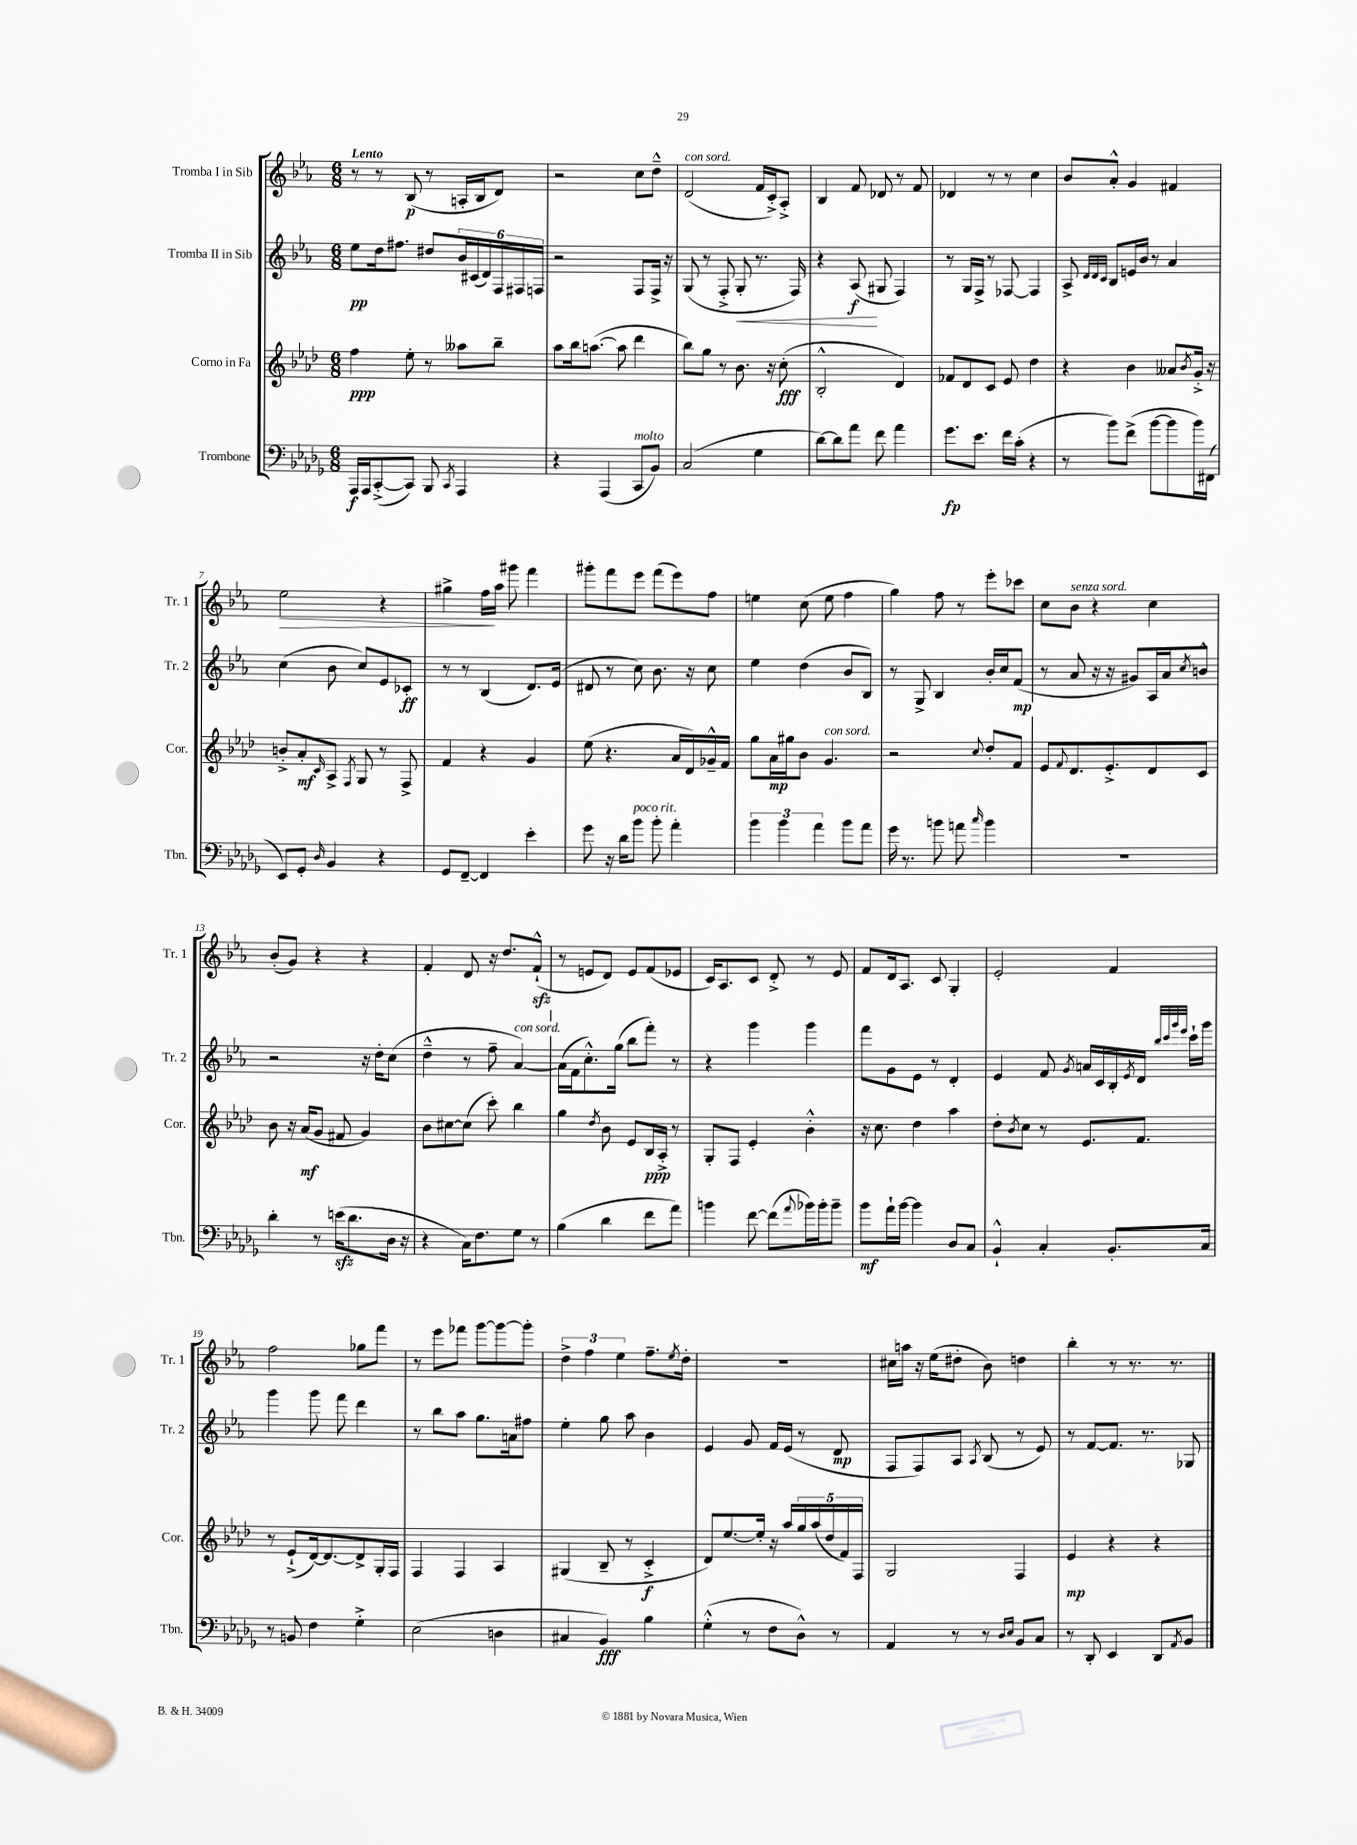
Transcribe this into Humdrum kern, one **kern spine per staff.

**kern	**dynam	**kern	**dynam	**kern	**dynam	**kern	**dynam
*part4	*part4	*part3	*part3	*part2	*part2	*part1	*part1
*staff4	*staff4	*staff3	*staff3	*staff2	*staff2	*staff1	*staff1
*I"Trombone	*	*I"Corno in Fa	*	*I"Tromba II in Sib	*	*I"Tromba I in Sib	*
*I'Tbn.	*	*I'Cor.	*	*I'Tr. 2	*	*I'Tr. 1	*
*clefF4	*	*clefG2	*	*clefG2	*	*clefG2	*
*k[b-e-a-d-g-]	*	*k[b-e-a-d-]	*	*k[b-e-a-]	*	*k[b-e-a-]	*
*M6/8	*	*M6/8	*	*M6/8	*	*M6/8	*
=1	=1	=1	=1	=1	=1	=1	=1
!	!	!	!	!	!	!LO:TX:a:B:t=Lento	!
16AAA-/LL	f	4ff\	ppp	8ee-\L	pp	8r	.
16AAA-/J	.	.	.	.	.	.	.
([8CC'^/	.	.	.	16dd\k	.	8r	.
.	.	.	.	8.ff#X\J	.	.	.
8CC/J])	.	8ee-'\	.	.	.	(8B-/	p
8BBB-/	.	8r	.	8dd#X/L	.	8r	.
8qCC/	.	.	.	.	.	.	.
4AAA-/	.	8aa--X\L	.	24b-/L	.	16An'/LL	.
.	.	.	.	(24c#X/	.	.	.
.	.	.	.	.	.	16B-/J	.
.	.	.	.	24d/)	.	.	.
.	.	8bb-~\J	.	24F/	.	8d/J)	.
.	.	.	.	24F#X/	.	.	.
.	.	.	.	24Fn/JJ	.	.	.
=2	=2	=2	=2	=2	=2	=2	=2
4r	.	8aa-\L	.	2r	.	2r	.
.	.	16bb-\k	.	.	.	.	.
.	.	([8.aan\J	.	.	.	.	.
(4AAA-/	.	.	.	.	.	.	.
.	.	8aa\]	.	.	.	.	.
!LO:TX:a:i:t=molto	!	!	!	!	!	!	!
8CC/L	.	4ddd-\	.	8F/L	.	8cc\L	.
8BB-/J)	.	.	.	16F^/Jk	.	8dd~^^\J	.
.	.	.	.	16r	.	.	.
=3	=3	=3	=3	=3	=3	=3	=3
!	!	!	!	!	!	!LO:TX:a:i:t=con sord.	!
(2C/	.	8bb-\L)	.	(8G/	.	(2d/	.
.	.	8gg\J	.	8r	.	.	.
.	.	8r	.	8F'^/	.	.	.
!	!	!	!	!	!LO:HP:b	!	!
.	.	8.b-\	.	8G'/	<	.	.
4G-\	.	.	.	8.r	.	16f/LL	.
.	.	16r	.	.	.	16c'^/J)	.
.	.	(8cc'\	fff	.	.	8A-'^/J	.
.	.	.	.	16F/)	.	.	.
=4	=4	=4	=4	=4	=4	=4	=4
[8d-\L)	.	2B-'^^/	.	4r	.	4B-/	.
8d-\]	.	.	.	.	.	.	.
8a-\J	.	.	.	(8A-/	f	8f/	.
8f\	.	.	.	8G#X/	[	8d-X/	.
4a-\	.	4d-/)	.	4F/)	.	8r	.
.	.	.	.	.	.	8f/	.
=5	=5	=5	=5	=5	=5	=5	=5
8.g-\L	fp	8f-X/L	.	8r	.	4d-X/	.
.	.	8d-/	.	16G/LL	.	.	.
8.e-\J	.	.	.	16F^/JJ	.	.	.
.	.	8c/J	.	8r	.	8r	.
16f\LL	.	8e-/	.	[8F-X/	.	8r	.
(16c'\JJ	.	.	.	.	.	.	.
4r	.	4dd-\	.	4F-/]	.	4cc\	.
=6	=6	=6	=6	=6	=6	=6	=6
8r	.	4r	.	8A-^/	.	8b-/L	.
.	.	.	.	32qqd/LLL	.	.	.
.	.	.	.	32qqd/	.	.	.
.	.	.	.	32qqc/JJJ	.	.	.
8b-\L)	.	.	.	8B-/L	.	8a-'^^/J	.
(8f^\J	.	4b-\	.	16en/L	.	4g/	.
.	.	.	.	16b-/JJ	.	.	.
[8b-\L	.	.	.	8r	.	.	.
8b-\]	.	8a--X/L	.	4a-/	.	4f#X/	.
.	.	8qb-/	.	.	.	.	.
16b-\L)	.	16g'^/Jk	.	.	.	.	.
(16FF#X\JJ	.	16r	.	.	.	.	.
!!LO:LB:g=z
=7	=7	=7	=7	=7	=7	=7	=7
!	!	!	!	!	!	!	!LO:HP:b
8EE-/L)	.	8bn'^/L	.	(4cc\	.	2ee-\	>
8GG-'/J	.	8a-'/	mf	.	.	.	.
16qqD-/	.	16qqc/	.	.	.	.	.
4BB-/	.	8A-^/J	.	8b-\	.	.	.
.	.	8qF/	.	.	.	.	.
.	.	8G/	.	8cc/L)	.	.	.
4r	.	8r	.	8e-/	.	4r	.
.	.	8F^/	.	8c-X'/J	ff	.	.
=8	=8	=8	=8	=8	=8	=8	=8
8GG-/L	.	4f/	.	8r	.	4gg#X^\	.
[8FF~/J	.	.	.	8r	.	.	.
4FF/]	.	4r	.	(4B-/	.	16ff\LL	.
.	.	.	.	.	.	16aa-\JJ	]
.	.	.	.	.	.	8ggg#X\	.
4e-'\	.	4g/	.	8.d/L)	.	4fff\	.
.	.	.	.	(16e-/Jk	.	.	.
=9	=9	=9	=9	=9	=9	=9	=9
8g-\	.	(8ee-\	.	8d#X/	.	8ggg#X'\L	.
16r	.	4.r	.	8r	.	8fff\	.
16d-\KL	.	.	.	.	.	.	.
!LO:TX:a:i:t=poco rit.	!	!	!	!	!	!	!
8b-\J	.	.	.	8cc\)	.	8eee-\J	.
8b-'\	.	.	.	8.b-\	.	(8fff\L	.
4a-'\	.	16a-/LL	.	.	.	8eee-\)	.
.	.	16d-/)	.	16r	.	.	.
.	.	16g-X~^^/	.	8cc\	.	8ff\J	.
.	.	16f/JJ	.	.	.	.	.
=10	=10	=10	=10	=10	=10	=10	=10
6b-\	.	8gg\L	.	4ee-\	.	4een\	.
.	.	16a-\L	mp	.	.	.	.
6b-\	.	.	.	.	.	.	.
.	.	16gg#X\J	.	.	.	.	.
.	.	8b-\J	.	(4dd\	.	(8cc\	.
6a-\	.	.	.	.	.	.	.
!	!	!LO:TX:a:i:t=con sord.	!	!	!	!	!
.	.	4.g/	.	.	.	8ee\	.
8b-\L	.	.	.	8b-/L	.	4ff\	.
8a-\J	.	.	.	8B-/J)	.	.	.
=11	=11	=11	=11	=11	=11	=11	=11
16g-\	.	2r	.	8r	.	4gg\)	.
8.r	.	.	.	.	.	.	.
.	.	.	.	8G^/	.	.	.
8bn\	.	.	.	4B-/	.	8ff\	.
8an\	.	.	.	.	.	8r	.
16qqcc/	.	8qqcc/	.	.	.	.	.
4b\	.	8dd-'/L	.	16b-'/LL	.	8eee-'\L	.
.	.	.	.	16cc/J	.	.	.
.	.	8f/J	.	(8f/J	mp	8ccc-X\J	.
=12	=12	=12	=12	=12	=12	=12	=12
2.r	.	8e-/L	.	8r	.	8cc\L	.
.	.	8qqf/	.	.	.	.	.
!	!	!	!	!	!	!LO:TX:a:i:t=senza sord.	!
.	.	8.d-/	.	8a-/	.	8b-\J	.
.	.	.	.	16r	.	4r	.
.	.	8.e-'^/	.	16r	.	.	.
.	.	.	.	8g#X/L)	.	.	.
.	.	8d-/	.	16A-/L	.	4cc\	.
.	.	.	.	16a-/J	.	.	.
.	.	.	.	8qcc/	.	.	.
.	.	8c/J	.	8bn^^/J	.	.	.
!!LO:LB:g=z
=13	=13	=13	=13	=13	=13	=13	=13
4d-'\	.	8b-\	.	2r	.	(8b-'/L	.
.	.	16r	.	.	.	8g/J)	.
.	.	(16a-/KL	mf	.	.	.	.
8r	.	8g/J	.	.	.	4r	.
(16enzz\KL	.	8f#X/	.	.	.	.	.
8.d-\	.	.	.	.	.	.	.
.	.	4g/)	.	16r	.	4r	.
.	.	.	.	16dd'\KL	.	.	.
16D-\Jk	.	.	.	(8cc\J	.	.	.
16r	.	.	.	.	.	.	.
=14	=14	=14	=14	=14	=14	=14	=14
4r	.	8b-\L	.	4dd~^^\	.	4f'/	.
.	.	[8cc#X\	.	.	.	.	.
16C\KL)	.	(8cc#\J]	.	8r	.	8d/	.
8.F\	.	.	.	.	.	.	.
.	.	8ccc'\)	.	8ff~\	.	16r	.
.	.	.	.	.	.	8.dd/L	.
!	!	!	!	!LO:TX:a:i:t=con sord.	!	!	!
8G-\J	.	4bb-\	.	[4a-/)	.	.	.
8r	.	.	.	.	.	(8fzz`^^/J	.
=15	=15	=15	=15	=15	=15	=15	=15
(4B-\	.	4gg\	.	(16a-\LL]	.	8r	.
.	.	.	.	16f\J	.	.	.
.	.	.	.	8.cc'^^\)	.	8en/L	.
.	.	8qdd-/	.	.	.	.	.
4d-\	.	8b-\	.	.	.	8d/J)	.
.	.	.	.	(16gg\Jk	.	.	.
.	.	8e-/L	.	8bb-\L	.	8e/L	.
8f\L	.	16B-/L	ppp	8fff'\J)	.	(8f/	.
.	.	16A-'^/JJ	.	.	.	.	.
8a-\J)	.	8r	.	8r	.	8e-X/J	.
=16	=16	=16	=16	=16	=16	=16	=16
4bn\	.	8G'/L	.	4r	.	16c/KL)	.
.	.	.	.	.	.	8.A-/	.
.	.	8F/J	.	.	.	.	.
[8f\	.	4e-'/	.	4ggg\	.	8c/J	.
(8f\L]	.	.	.	.	.	8d'^/	.
8qqa-/	.	.	.	.	.	.	.
16b-X\L)	.	4b-'^^\	.	4ggg\	.	8r	.
16b-'\J	.	.	.	.	.	.	.
8b-~\J	.	.	.	.	.	8e-/	.
=17	=17	=17	=17	=17	=17	=17	=17
8b-\L	mf	16r	.	8fff\L	.	8f/L	.
.	.	8.cc\	.	.	.	.	.
16a-`\L	.	.	.	8g\	.	16d/k	.
[16b-\JJ	.	.	.	.	.	8.A-/J	.
4b-\]	.	4dd-\	.	8e-\J	.	.	.
.	.	.	.	8r	.	8c/	.
8D-/L	.	4aa-\	.	4d'/	.	4G'/	.
8C/J	.	.	.	.	.	.	.
=18	=18	=18	=18	=18	=18	=18	=18
4BB-`^^/	.	8dd-'\L	.	4e-/	.	2e-'/	.
.	.	8qb-/	.	.	.	.	.
.	.	8cc\J	.	.	.	.	.
4C'/	.	8r	.	8f/	.	.	.
.	.	.	.	8qg/	.	.	.
.	.	8.e-/L	.	16an/LL	.	.	.
.	.	.	.	16c/	.	.	.
8.BB-'/L	.	.	.	16B-'/	.	4f/	.
.	.	.	.	8qe-/	.	.	.
.	.	8.f/J	.	16d/JJ	.	.	.
.	.	.	.	32qqbb-/LLL	.	.	.
.	.	.	.	32qqccc/	.	.	.
.	.	.	.	32qqggg/	.	.	.
.	.	.	.	32qqeee-/JJJ	.	.	.
.	.	.	.	16ccc`\LL	.	.	.
16C/Jk	.	.	.	16ggg\JJ	.	.	.
!!LO:LB:g=z
=19	=19	=19	=19	=19	=19	=19	=19
8r	.	8r	.	4ggg\	.	2ff\	.
8BBn/	.	(8e-`^/L	.	.	.	.	.
4F\	.	[16d-/k)	.	8ggg\	.	.	.
.	.	8.d-/_	.	.	.	.	.
.	.	.	.	8fff\	.	.	.
4G-'^\	.	8d-^/]	.	4ddd\	.	8gg-X\L	.
.	.	16G'/L	.	.	.	8fff\J	.
.	.	16F/JJ	.	.	.	.	.
=20	=20	=20	=20	=20	=20	=20	=20
(2E-\	.	4F/	.	8r	.	8r	.
.	.	.	.	8bb-\L	.	8eee-\L	.
.	.	4F/	.	8aa-\J	.	8fff-X\J	.
.	.	.	.	8.gg\L	.	[8ggg\L	.
4Dn\	.	4A-/	.	.	.	8ggg\_	.
.	.	.	.	16an\k	.	.	.
.	.	.	.	8ff#X\J	.	8ggg'\J]	.
=21	=21	=21	=21	=21	=21	=21	=21
4C#X/	.	(4G#X/	.	4ee-'\	.	6dd^\	.
.	.	.	.	.	.	6ff\	.
4BB-/)	fff	8B-~/	.	8gg\	.	.	.
.	.	.	.	.	.	6ee-\	.
.	.	8r	.	8aa-\	.	.	.
4B-\	.	4c'^/	f	4b-\	.	8.ff~\L	.
.	.	.	.	.	.	8qee-/	.
.	.	.	.	.	.	16dd'\Jk	.
=22	=22	=22	=22	=22	=22	=22	=22
(4G-'^^\	.	8d-/L)	.	4e-/	.	2.r	.
.	.	[8.ee-/	.	.	.	.	.
8r	.	.	.	8g/	.	.	.
.	.	16ee-'/Jk]	.	.	.	.	.
8F\L	.	16r	.	16f/LL	.	.	.
.	.	16aa-/LL	.	(16e-/JJ	.	.	.
8D-^^\J)	.	20gg/	.	8r	.	.	.
.	.	(20aa-/	.	.	.	.	.
.	.	20dd-/	.	.	.	.	.
8r	.	.	.	8d/	mp	.	.
.	.	20f/)	.	.	.	.	.
.	.	20F/JJ	.	.	.	.	.
=23	=23	=23	=23	=23	=23	=23	=23
4AA-/	.	2G/	.	8F/L	.	16cc#X\LL	.
.	.	.	.	.	.	16aan\JJ	.
.	.	.	.	8F/)	.	16r	.
.	.	.	.	.	.	(16ee-\KL	.
8r	.	.	.	8A-/J	.	8dd#X'\J	.
.	.	.	.	8qA-/	.	.	.
8r	.	.	.	(8B-/	.	8b-\)	.
16qqD-/LL	.	.	.	.	.	.	.
16qqE-/JJ	.	.	.	.	.	.	.
8BB-/L	.	4F/	.	8r	.	4ddn\	.
8C/J	.	.	.	8e-/)	.	.	.
=24	=24	=24	=24	=24	=24	=24	=24
8r	.	4e-/	mp	8r	.	4bb-'\	.
8DD-'/	.	.	.	[8f/L	.	.	.
4EE-/	.	4r	.	8.f/J]	.	8r	.
.	.	.	.	.	.	8.r	.
.	.	.	.	8.r	.	.	.
8DD-/L	.	4r	.	.	.	.	.
.	.	.	.	.	.	8.r	.
8qAA-/	.	.	.	.	.	.	.
8BB-/J	.	.	.	8G-X/	.	.	.
==	==	==	==	==	==	==	==
*-	*-	*-	*-	*-	*-	*-	*-
